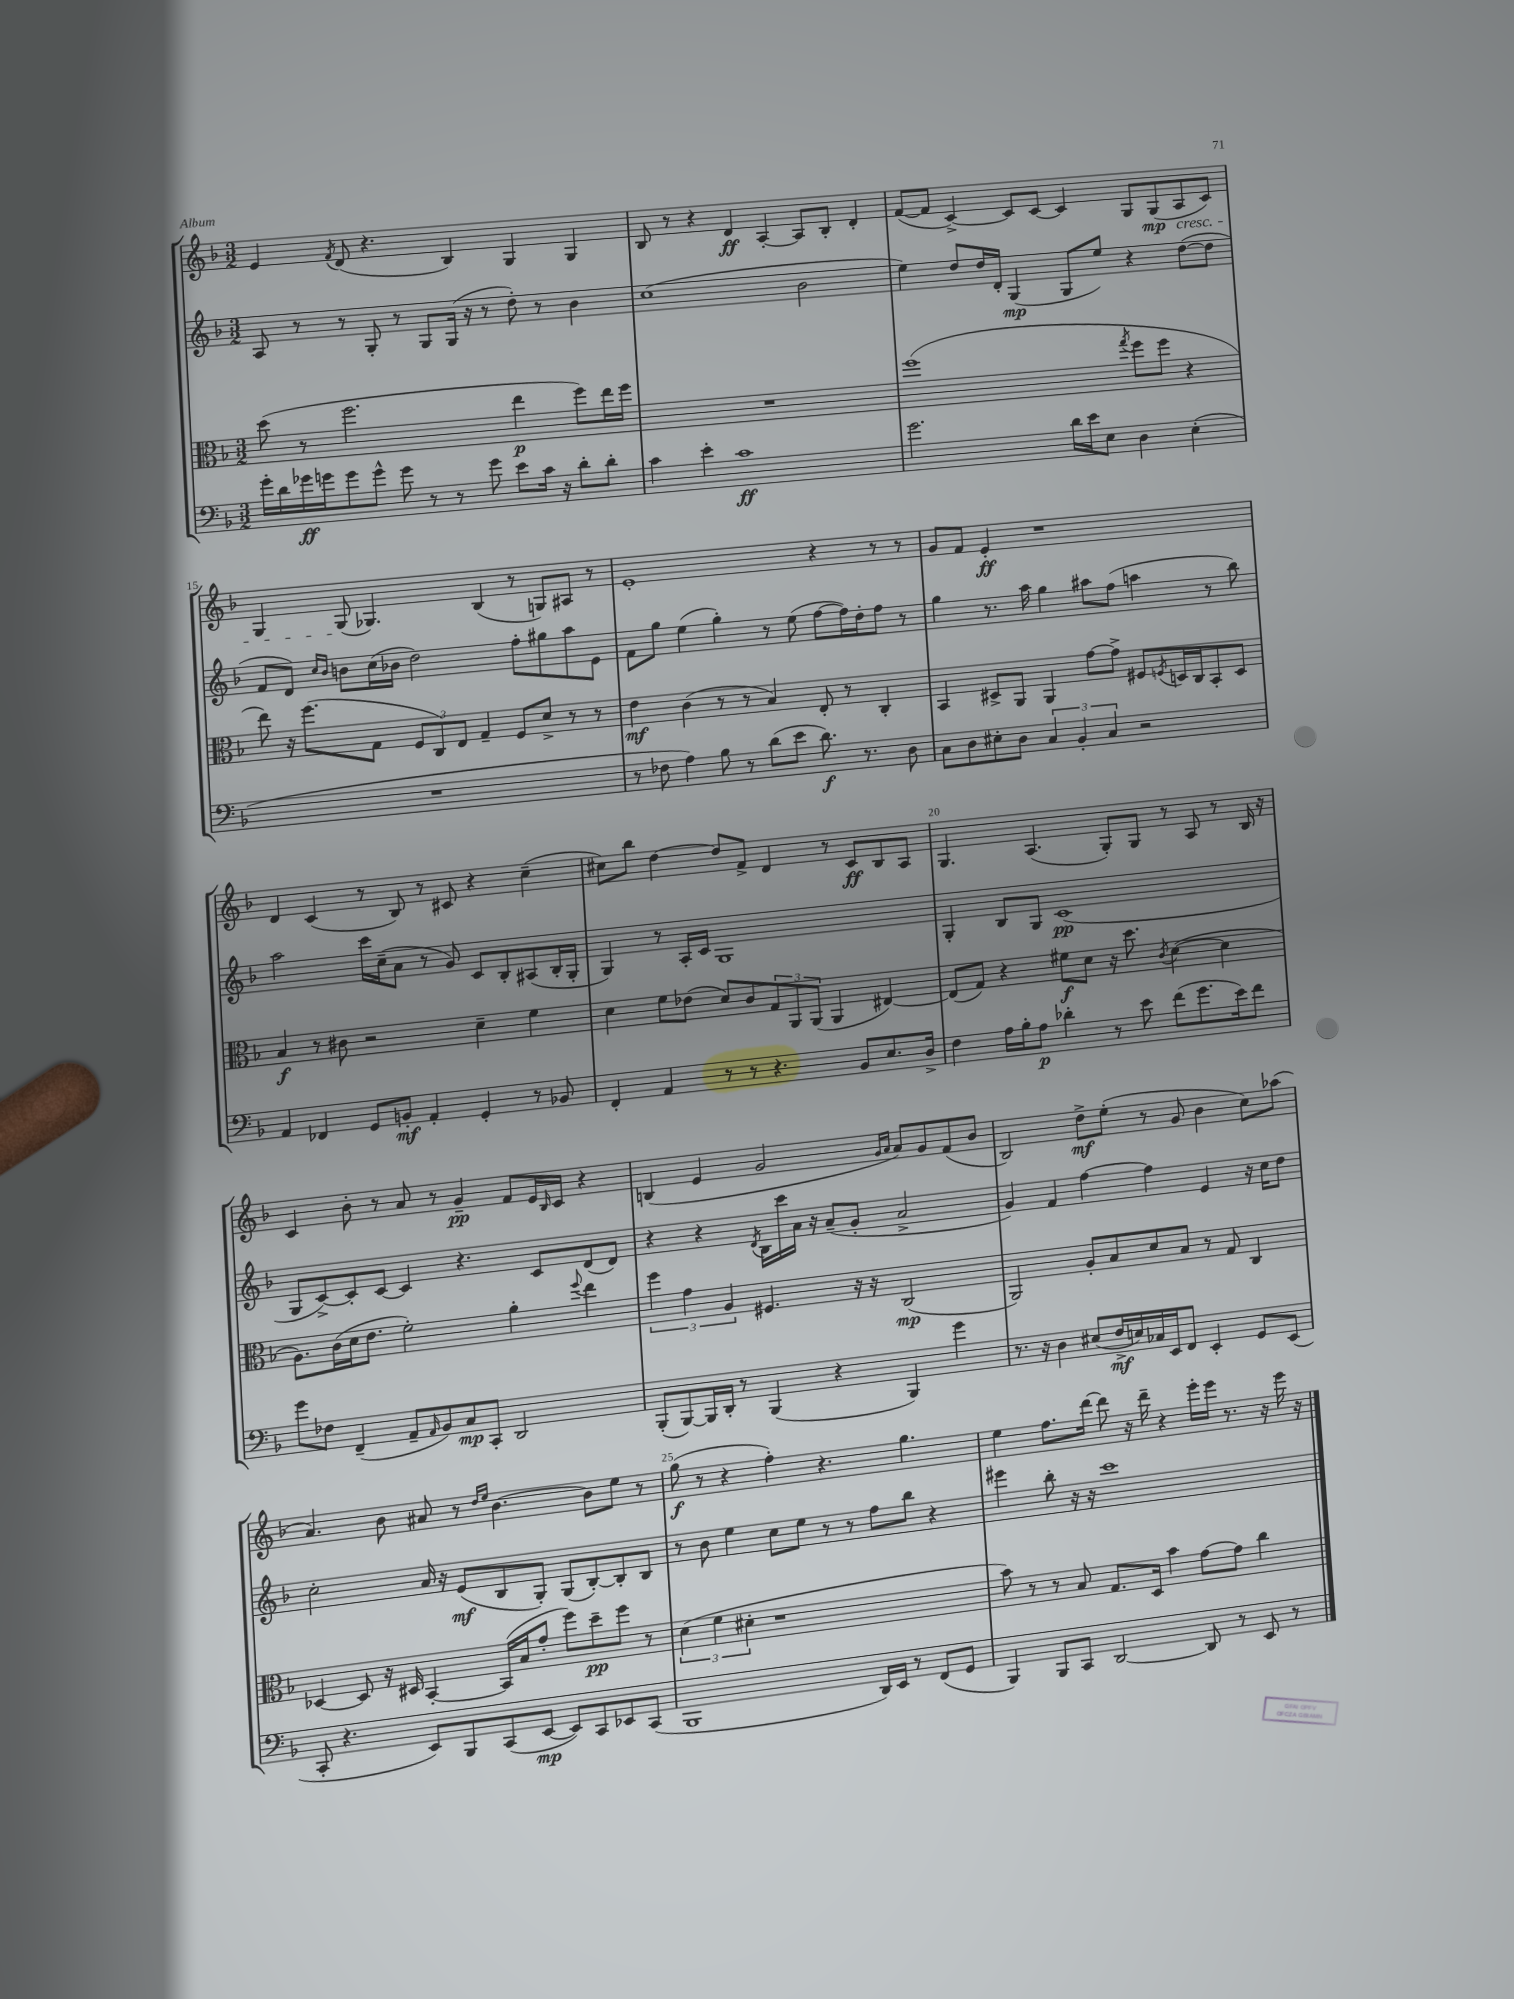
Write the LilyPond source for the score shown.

<<
\new StaffGroup <<
\new Staff = "s0" {
    \clef treble \key f \major \numericTimeSignature \time 3/2
    e'4 \acciaccatura { f'8 } d'8( r4. bes4) g4 g4 |
    bes8 r8 r4 d'4\ff a4~-. a8 bes8-. d'4-. |
    f'8~( f'8 c'4~->) c'8 c'8~ c'4 g8 g8\mp( a8\cresc c'8) |
    g4 g8\!( ges4.) bes4( r8 g8) ais8 r8 |
    e'1-. r4 r8 r8 |
    g'8 f'8 e'4-.\ff r1 |
    d'4 c'4( r8 bes8) r8 cis'8 r4 c''4--( |
    cis''8) bes''8 d''4~ d''8 f'8-> d'4 r8 c'8\ff bes8 a8 |
    g4. a4.( g8-.) g8 r8 a8 r8 bes16 r16 |
    c'4 bes'8-. r8 a'8 r8 g'4--\pp f'8 e'16 \grace { bes16 } c'16 r4 |
    b4( e'4 g'2 \grace { g'16 a'16 } a'8) g'8 f'8( bes'8 |
    bes2) d''8->\mf e''8-.( r8 g'8 bes'4 c''8) aes''8( |
    a'4.) bes'8 ais'8 r8 \grace { d''16 e''16 } bes'4.~ bes'8 e''8 r8 |
    g''8\f( r8 r4 f''4-.) r4. g''4. |
    e''4 f''8. d'''16~ d'''8 r16 d'''16-- r4 e'''16-. e'''16 r8. r16 e'''16 r16 \bar "|." |
}
\new Staff = "s1" {
    \clef treble \key f \major \numericTimeSignature \time 3/2
    a8 r8 r8 g8-. r8 g8 g16( r16 r8 d''8-.) r8 bes'4 |
    c''1( bes'2 |
    e''4) d''8 d''16 d'16-. g4\mp( g8 e''8) r4 d''8~( d''8 |
    f'8 d'8) \grace { c''16 bes'16 } b'8 c''16( bes'16 d''2) f''8-. gis''8 a''8 e'8 |
    f'8 g''8 e''4( g''4-.) r8 e''8( f''8~ f''16) d''16-. f''8 r8 |
    g''4 r8. a''16 g''4 ais''8 f''8( a''4 r8 bes''8) |
    a''2 c'''16 c''16--( a'8 r8 g'8) c'8 bes8-. ais8( bes16-. g16-. |
    g4) r8 a16-. c'16 g1 |
    g4-. bes8 g8 c'1\pp( |
    g8 c'8~->) c'8-. c'8~ c'4 r4. c'8 d'8( d'8) |
    r4 r4 \acciaccatura { d'8 } bes16 c'''16 a'16 r16 a'8--( g'8-. a'2-> |
    g'4) f'4 f''4~ f''4 e'4 r16 c''16 d''8 |
    c''2-. a'16 r16 e'8\mf( bes8 g8-.) g8( bes8~-.) bes8-. bes8 |
    r8 bes'8 e''4 c''8 e''8 r8 r8 f''8 bes''8 r4 |
    eis'''4 bes''8-. r16 r16 c'''1 \bar "|." |
}
\new Staff = "s2" {
    \clef alto \key f \major \numericTimeSignature \time 3/2
    d''8( r8 f''2. e''4\p f''8) e''16 f''16 |
    R1. |
    f''1( \acciaccatura { g''8 } f''8 f''8 r4 |
    e''8) r16 f''8.( g8 \tuplet 3/2 { f8 c8) e8 } g4-- f8 d'8-> r8 r8 |
    e'4\mf c'4( r8 r8 bes4) e8-. r8 c4-. |
    bes,4 dis8-> a,8 a,4 g'8~ g'8-> fis8 \acciaccatura { f8 } d16 c16 bes,8-. d8 |
    bes4\f r8 cis'8 r2 d'4-- f'4 |
    d'4 f'8 ees'8( d'8) c'8 \tuplet 3/2 { g8 a,8 a,8( } a,4 eis4~) |
    eis8( g8) r4 fis'8\f d'8 r16 d''8. \acciaccatura { c'8 } d'4~( d'4 |
    a8.) c'16( d'16 e'8. f'2-.) a'4-. \appoggiatura { f''8 } e''4 |
    \tuplet 3/2 { f''4 g'4 a4 } fis4. r16 r16 c2\mp( |
    a,2) a8-. bes8 d'8 bes8 r8 g8 c4 |
    des4~ des8 r16 dis16 bes,4~-. bes,16( bes16 g'8-. f''8) d''8--\pp f''8 r8 |
    \tuplet 3/2 { d'4( f'4 dis'4-. } r1 |
    bes'8) r8 r8 bes8 g8. d16 bes'4 g'8~ g'8 c''4 \bar "|." |
}
\new Staff = "s3" {
    \clef bass \key f \major \numericTimeSignature \time 3/2
    g'16-. d'16 ges'16\ff g'16 g'8 g'8-^ g'8 r8 r8 g'8 e'8 c'16 r16 d'8-. d'8-. |
    c'4 e'4-. c'1\ff |
    g'2. d'16 e'16 e8 d4 e4-.( |
    R1. |
    r8 fes8 a4) bes8 r8 d'8( e'8 d'8.\f) r8. d8 |
    c8 d8 eis8-. d8 \tuplet 3/2 { c4 bes,4-. c4 } r2 |
    a,4 fes,4 g,8 b,8-.\mf a,4-. g,4-. r8 bes,8 |
    f,4-. a,4 r8 r8 r4. bes,8 e8. d16-> |
    f4 a16 bes16-. a8\p des'4-. r8 e'8 f'8( g'8. e'16) f'8 |
    g'8 fes8 f,4--( a,8-- \grace { a,16 } bes,8) c8\mp c,8-. d,2 |
    bes,,8-.( bes,,8~) bes,,16 d,16-. r8 bes,,4( r4 bes,,4) g'4 |
    r8. r16 d4 eis8( f16->\mf e16) ces16 e,16 f,8 e,4-. g,8 e,8( |
    c,8-. r4. e,8) bes,,8 c,8( e,8~\mp e,8) c,8 ees,8 c,8( |
    bes,,1 d,16) e,16 r8 f,8( g,8 |
    bes,,4) bes,,8 c,8 d,2~ d,8 r8 e,8 r8 \bar "|." |
}
>>
>>
\layout { \context { \Score currentBarNumber = #12 \override BarNumber.break-visibility = ##(#f #t #t) barNumberVisibility = #(every-nth-bar-number-visible 5) } }
